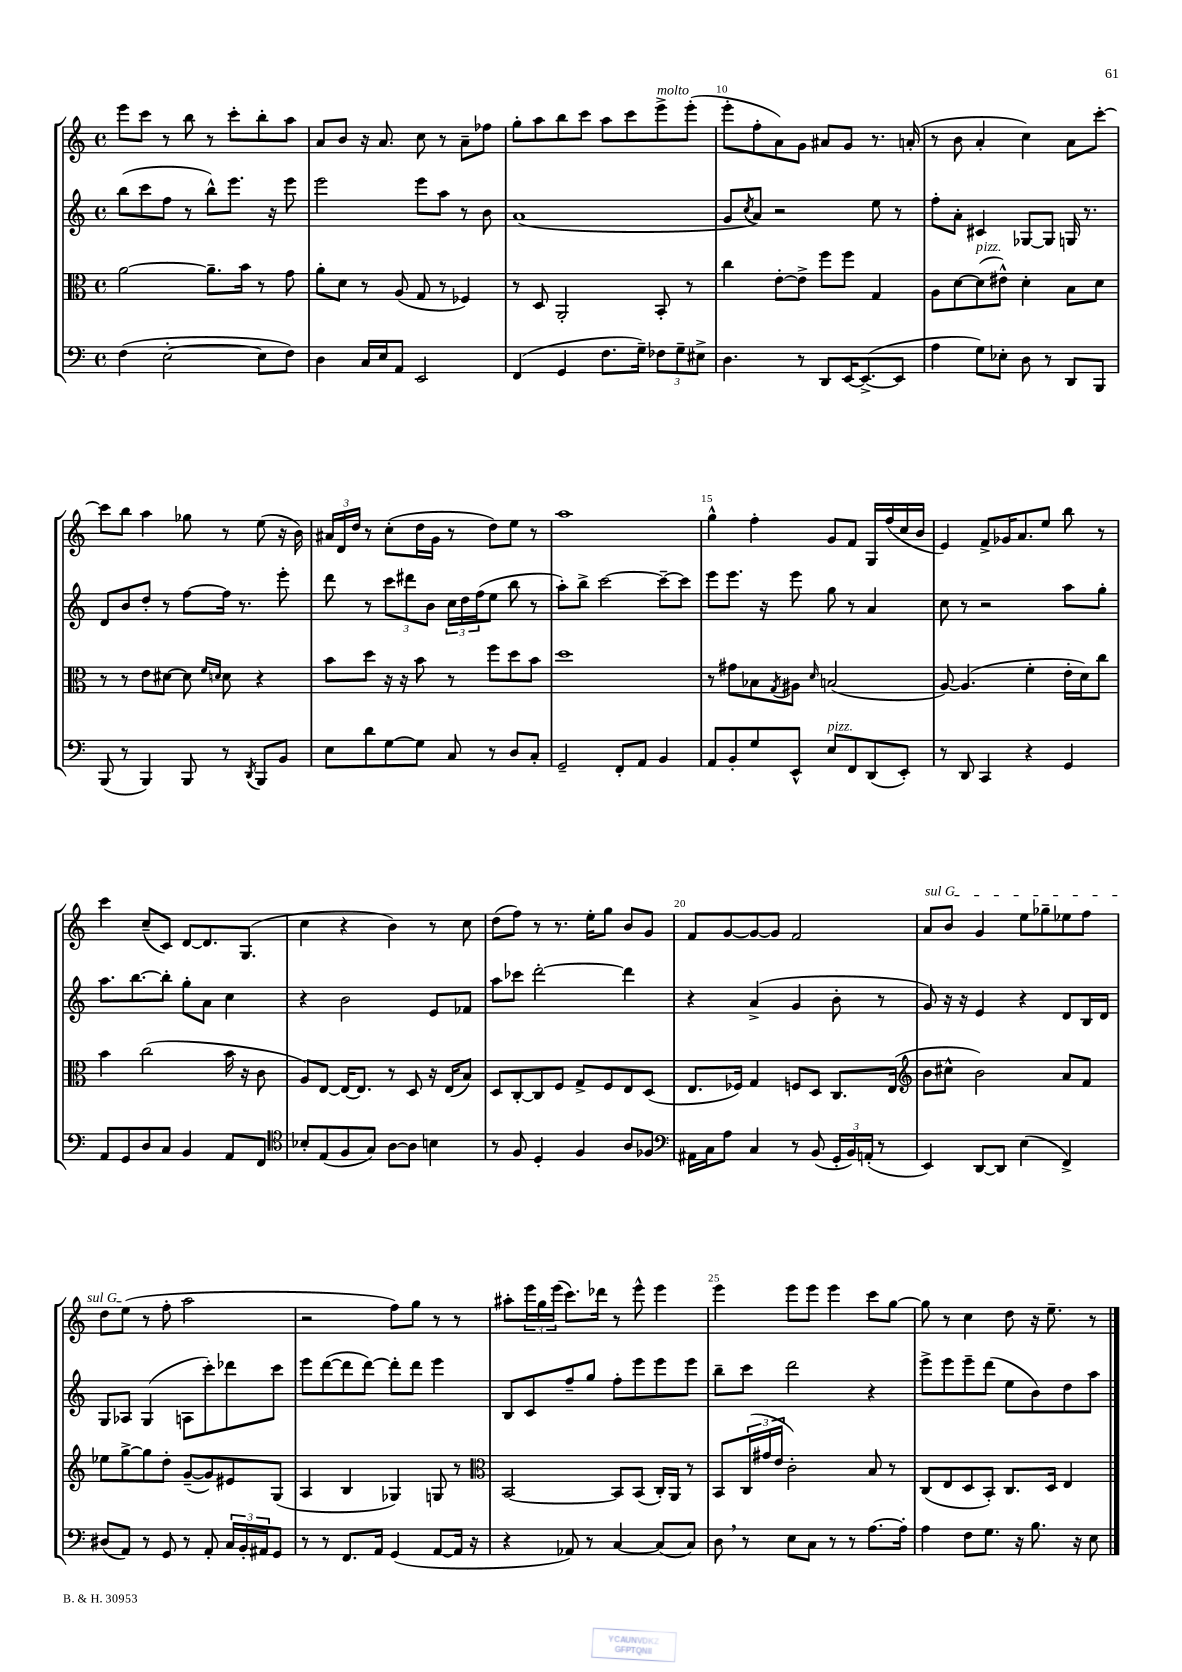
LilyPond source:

<<
\new StaffGroup <<
\new Staff = "s0" {
    \clef treble \key c \major \defaultTimeSignature \time 4/4
    e'''8 c'''8 r8 b''8 r8 c'''8-. b''8-. a''8 |
    a'8 b'8 r16 a'8. c''8 r8 a'8-- fes''8 |
    g''8-. a''8 b''8 c'''8 a''8 c'''8 e'''8->^\markup { \italic "molto" } e'''8-.( |
    e'''8-. f''8-. a'8) g'8 ais'8 g'8 r8. a'16-.( |
    r8 b'8 a'4-. c''4) a'8 c'''8~-. |
    c'''8 b''8 a''4 ges''8 r8 e''8( r16 b'16) |
    \tuplet 3/2 { ais'16 d'16 d''16 } r8 c''8-.( d''16 g'16 r8 d''8) e''8 r8 |
    a''1 |
    g''4-^ f''4-. g'8 f'8 g16 f''16( c''16 b'16 |
    e'4) f'8-> ges'16 a'8. e''8 b''8 r8 |
    c'''4 c''8--( c'8) d'8~ d'8. g8.( |
    c''4 r4 b'4) r8 c''8 |
    d''8( f''8) r8 r8. e''16-. g''8 b'8 g'8 |
    f'8 g'8~ g'8~ g'8 f'2 |
    \once \override TextSpanner.bound-details.left.text = \markup { \italic "sul G" } a'8\startTextSpan b'8 g'4 e''8 ges''8-- ees''8 f''8 |
    d''8 e''8\stopTextSpan( r8 f''8-. a''2 |
    r2 f''8) g''8 r8 r8 |
    ais''8-. \tuplet 3/2 { e'''16 g''16 e'''16( } c'''8.) des'''16 r8 e'''8-^ e'''4 |
    e'''4 e'''8 e'''8 e'''4 c'''8 g''8~ |
    g''8 r8 c''4 d''8 r16 e''8.-- r8 \bar "|." |
}
\new Staff = "s1" {
    \clef treble \key c \major \defaultTimeSignature \time 4/4
    b''8( c'''8 f''8 r8 b''8-^) e'''8. r16 e'''8 |
    e'''2 e'''8 a''8 r8 b'8 |
    a'1( |
    g'8 \acciaccatura { c''8 } a'8) r2 e''8 r8 |
    f''8-. a'8-. cis'4 ges8~ ges8 g16 r8. |
    d'8 b'8 d''8-. r8 f''8~ f''16 r8. e'''8-. |
    d'''8 r8 \tuplet 3/2 { c'''8 dis'''8 b'8 } \tuplet 3/2 { c''16 d''16 f''16( } e''8 b''8 r8 |
    a''8-.) b''8-> c'''2~ c'''8~-- c'''8 |
    e'''8 e'''8. r16 e'''8 g''8 r8 a'4 |
    c''8 r8 r2 a''8 g''8-. |
    a''8. b''8.~ b''8-. g''8-. a'8 c''4 |
    r4 b'2 e'8 fes'8 |
    a''8 ces'''8 d'''2~-. d'''4 |
    r4 a'4->( g'4 b'8-. r8 |
    g'8) r16 r16 e'4 r4 d'8 b16 d'16 |
    g8 aes8 g4( a8 c'''8-.) des'''8 c'''8 |
    e'''8 d'''8~( d'''8 d'''8~) d'''8-. d'''8 e'''4 |
    b8 c'8 f''8-- g''8 f''8-. e'''8 e'''8 e'''8 |
    b''8-- c'''8 d'''2 r4 |
    e'''8-> e'''8 e'''8-- d'''8( e''8 b'8) d''8 a''8 \bar "|." |
}
\new Staff = "s2" {
    \clef alto \key c \major \defaultTimeSignature \time 4/4
    a'2~ a'8.-- b'16 r8 g'8 |
    a'8-. d'8 r8 a8( g8 r8 fes4) |
    r8 d8 a,2-. b,8-. r8 |
    c''4 e'8~-. e'8-> f''8 f''8 g4 |
    a8 d'8~ d'8^\markup { \italic "pizz." }( eis'8-^) d'4-. b8 d'8 |
    r8 r8 e'8 dis'8~ dis'8 \grace { f'16 d'16 } d'8 r4 |
    b'8 d''8 r16 r16 b'8 r8 f''8 d''8 b'8 |
    d''1 |
    r8 gis'8 bes8 \acciaccatura { g8 } ais8 \grace { d'16 } b2( |
    a8~) a4.( f'4-. e'16-. d'16) c''8 |
    b'4 c''2( b'16 r16 c'8 |
    a8) e8~ e16~ e8. r8 d8 r16 e16( b8) |
    d8 c8~-. c8 f8 g8-> f8 e8 d8( |
    e8. fes16) g4 f8 d8 c8. e16( |
    \clef treble b'8 cis''8-^ b'2) a'8 f'8 |
    ees''8 g''8~-> g''8 d''8-. g'8~--( g'8) eis'8 g8( |
    a4 b4 ges4) g8 r8 |
    \clef alto b,2~ b,8 b,8( c16-.) a,16 r8 |
    b,8 \tuplet 3/2 { c16( gis'16 e'16 } c'2-.) b8 r8 |
    c8( e8 d8 b,8-.) c8. d16 e4 \bar "|." |
}
\new Staff = "s3" {
    \clef bass \key c \major \defaultTimeSignature \time 4/4
    f4( e2~-. e8 f8) |
    d4 c16 e16 a,8 e,2 |
    f,4( g,4 f8. g16--) \tuplet 3/2 { fes8 g8-- eis8-> } |
    d4. r8 d,8 e,16~ e,8.~->( e,8 |
    a4 g8) ees8-. d8 r8 d,8 b,,8 |
    b,,8( r8 b,,4) b,,8 r8 \acciaccatura { d,8 } b,,8 b,8 |
    e8 d'8 g8~ g8 c8 r8 d8 c8-. |
    g,2-- f,8-. a,8 b,4 |
    a,8 b,8-. g8 e,8-^ e8^\markup { \italic "pizz." } f,8 d,8( e,8-.) |
    r8 d,8 c,4 r4 g,4 |
    a,8 g,8 d8 c8 b,4 a,8 f,8 |
    \clef tenor bes8-. e8( f8 g8) a8~ a8 b4 |
    r8 f8 d4-. f4 a8 fes8 |
    \clef bass ais,16 c16 a8 c4 r8 b,8( \tuplet 3/2 { g,16-. b,16) a,16-.( } r8 |
    e,4) d,8~ d,8 e4( f,4->) |
    dis8( a,8) r8 g,8 r8 a,8-. \tuplet 3/2 { c16 b,16-. ais,16 } g,8 |
    r8 r8 f,8. a,16 g,4( a,8~ a,16 r16 |
    r4 aes,8) r8 c4~ c8( c8) |
    d8 \breathe r8 e8 c8 r8 r8 a8.~ a16-. |
    a4 f8 g8. r16 b8. r16 e8 \bar "|." |
}
>>
>>
\layout { \context { \Score currentBarNumber = #7 \override BarNumber.break-visibility = ##(#f #t #t) barNumberVisibility = #(every-nth-bar-number-visible 5) } }
